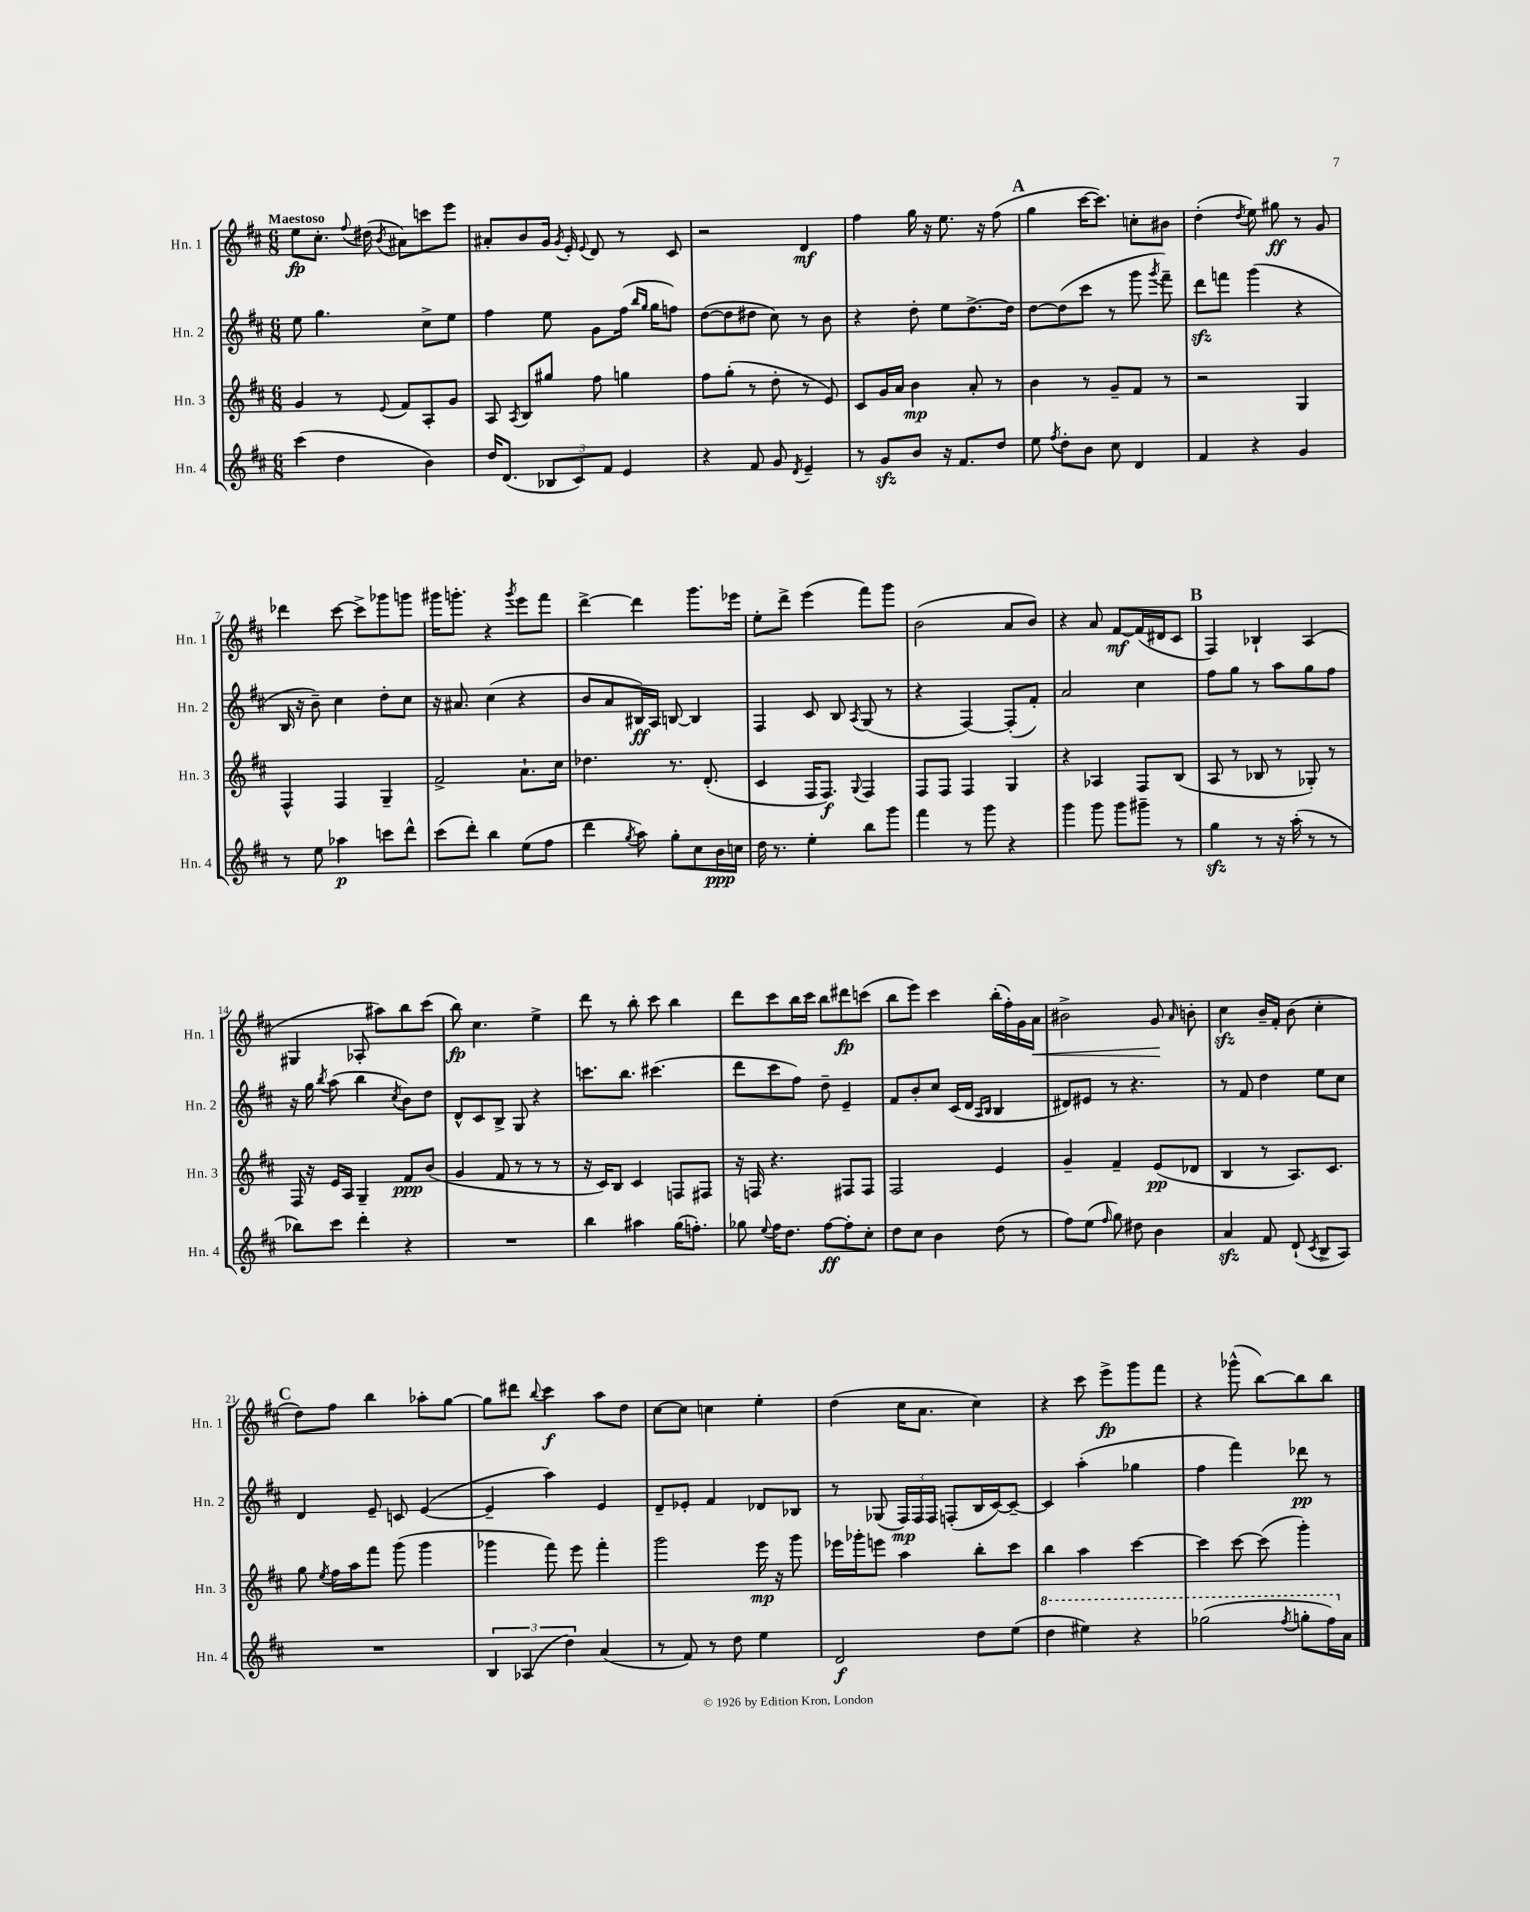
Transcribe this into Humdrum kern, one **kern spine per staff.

**kern	**dynam	**kern	**dynam	**kern	**dynam	**kern	**dynam
*part4	*part4	*part3	*part3	*part2	*part2	*part1	*part1
*staff4	*staff4	*staff3	*staff3	*staff2	*staff2	*staff1	*staff1
*I"Hn. 4	*	*I"Hn. 3	*	*I"Hn. 2	*	*I"Hn. 1	*
*I'Hn. 4	*	*I'Hn. 3	*	*I'Hn. 2	*	*I'Hn. 1	*
*clefG2	*	*clefG2	*	*clefG2	*	*clefG2	*
*k[f#c#]	*	*k[f#c#]	*	*k[f#c#]	*	*k[f#c#]	*
*M6/8	*	*M6/8	*	*M6/8	*	*M6/8	*
=1	=1	=1	=1	=1	=1	=1	=1
!	!	!	!	!	!	!LO:TX:a:B:t=Maestoso	!
(4ccc#\	.	4g/	.	8ee\	.	8ee\L	fp
.	.	.	.	4.gg\	.	8.cc#'\J	.
4dd\	.	8r	.	.	.	.	.
.	.	.	.	.	.	8qqff#/	.
.	.	.	.	.	.	(16dd#X\	.
.	.	8qqe/	.	.	.	8qb/	.
.	.	8f#/L	.	.	.	8a#X\L)	.
4b\)	.	8A'/	.	8cc#^\L	.	8cccn\	.
.	.	8g/J	.	8ee\J	.	8eee\J	.
=2	=2	=2	=2	=2	=2	=2	=2
16dd/KL	.	8A/	.	4ff#\	.	8a#X'/L	.
(8.d/J	.	.	.	.	.	.	.
.	.	8qA/	.	.	.	.	.
.	.	8B/L	.	.	.	8b/	.
12B-X/L	.	8gg#X/J	.	8ee\	.	16g/Jk	.
.	.	.	.	.	.	8qg/	.
.	.	.	.	.	.	16e'/	.
12c#/)	.	.	.	.	.	.	.
.	.	.	.	.	.	8qqe/	.
.	.	8ff#\	.	8g\L	.	8d/	.
12f#/J	.	.	.	.	.	.	.
4e/	.	4ggn\	.	(16ff#\Jk	.	8r	.
.	.	.	.	16qqbb/LL	.	.	.
.	.	.	.	16qqgg/JJ	.	.	.
.	.	.	.	16gg\KL	.	.	.
.	.	.	.	8ffn\J)	.	8c#/	.
=3	=3	=3	=3	=3	=3	=3	=3
4r	.	8ff#\L	.	([8dd\L	.	2r	.
.	.	(8gg'\J	.	8dd\]	.	.	.
8f#/	.	8r	.	8dd#X\J	.	.	.
8g/	.	8dd'\	.	8cc#\)	.	.	.
8qd/	.	.	.	.	.	.	.
4e~/	.	8r	.	8r	.	4d/	mf
.	.	8e/)	.	8b\	.	.	.
=4	=4	=4	=4	=4	=4	=4	=4
8r	.	8c#/L	.	4r	.	4ff#\	.
8gzz/L	.	16g/L	.	.	.	.	.
.	.	16a/JJ	.	.	.	.	.
8b/J	.	4b\	mp	8dd'\	.	16gg\	.
.	.	.	.	.	.	16r	.
16r	.	.	.	8ee\L	.	8.ee\	.
8.f#/L	.	.	.	.	.	.	.
.	.	8a'/	.	[8.dd^\	.	.	.
.	.	.	.	.	.	16r	.
8dd/J	.	8r	.	.	.	(8ff#\	.
.	.	.	.	16dd\Jk]	.	.	.
!!LO:REH:place=s1:t=A
=5	=5	=5	=5	=5	=5	=5	=5
8ee\	.	4b\	.	[8dd\L	.	4gg\	.
8qff#/	.	.	.	.	.	.	.
8dd'\L	.	.	.	(8dd\]	.	.	.
8b\J	.	8r	.	8ccc#\J	.	[16ccc#\KL	.
.	.	.	.	.	.	8.ccc#\J])	.
8cc#\	.	8g~/L	.	8r	.	.	.
4d/	.	8f#/J	.	8ggg\	.	8ccn'\L	.
.	.	.	.	8qggg/	.	.	.
.	.	8r	.	8fff#~\)	.	8b#X\J	.
=6	=6	=6	=6	=6	=6	=6	=6
4f#/	.	2r	.	8dddzz\L	.	(4dd'\	.
.	.	.	.	8fffn\J	.	.	.
.	.	.	.	.	.	8qdd/	.
4r	.	.	.	(4ggg\	.	8ee\)	.
.	.	.	.	.	.	8gg#X\	ff
4g/	.	4G/	.	4r	.	8r	.
.	.	.	.	.	.	8g/	.
!!LO:LB:g=z
=7	=7	=7	=7	=7	=7	=7	=7
8r	.	4F#^^/	.	16B/	.	4ddd-X\	.
.	.	.	.	16r	.	.	.
8ee\	.	.	.	8b~\)	.	.	.
4aa-X\	p	4F#/	.	4cc#\	.	[8ccc#\	.
.	.	.	.	.	.	8ccc#^\L]	.
8cccn\L	.	4G~/	.	8dd'\L	.	8ggg-X\	.
8ddd^^\J	.	.	.	8cc#\J	.	8gggn\J	.
=8	=8	=8	=8	=8	=8	=8	=8
(8ccc#\L	.	2f#^/	.	16r	.	16ggg#X\KL	.
.	.	.	.	8.a#X/	.	8.gggn'\J	.
8ddd'\J)	.	.	.	.	.	.	.
4bb\	.	.	.	(4cc#\	.	4r	.
.	.	.	.	.	.	8qggg/	.
(8ee\L	.	8.a`\L	.	4r	.	8eee\L	.
8ff#\J	.	.	.	.	.	8fff#\J	.
.	.	16cc#\Jk	.	.	.	.	.
=9	=9	=9	=9	=9	=9	=9	=9
4ddd\	.	4.dd-X\	.	8b/L	.	[4ddd^\	.
.	.	.	.	8a/	.	.	.
8qgg/	.	.	.	.	.	.	.
8aa\)	.	.	.	16B#X/L)	ff	4ddd\]	.
.	.	.	.	16A/JJ	.	.	.
8gg'\L	.	8.r	.	[8Bn/	.	.	.
8cc#\	.	.	.	4B/]	.	8.ggg\L	.
.	.	(8.d'/	.	.	.	.	.
16b\L	ppp	.	.	.	.	.	.
16ccn\JJ	.	.	.	.	.	16eee-X\Jk	.
=10	=10	=10	=10	=10	=10	=10	=10
16dd\	.	4c#/	.	4F#/	.	8ee'\L	.
8.r	.	.	.	.	.	.	.
.	.	.	.	.	.	8ddd^\J	.
4ee'\	.	16F#/KL	.	8c#/	.	(4eee\	.
.	.	8.F#/J)	f	.	.	.	.
.	.	.	.	8B/	.	.	.
.	.	8qqG/	.	8qA/	.	.	.
8bb\L	.	4F#/	.	(8G/	.	8fff#\L)	.
8ggg\J	.	.	.	8r	.	8ggg\J	.
=11	=11	=11	=11	=11	=11	=11	=11
4fff#\	.	8F#/L	.	4r	.	(2b\	.
.	.	8F#/J	.	.	.	.	.
8r	.	4F#/	.	[4F#/)	.	.	.
8ggg\	.	.	.	.	.	.	.
4r	.	4G/	.	(8F#'/L]	.	8a/L	.
.	.	.	.	8f#'/J)	.	8b/J)	.
=12	=12	=12	=12	=12	=12	=12	=12
4ggg\	.	4r	.	2a/	.	4r	.
8ggg\	.	4A-X/	.	.	.	8a/	.
8ggg\L	.	.	.	.	.	[8f#/L	mf
8ggg#X~\J	.	8F#/L	.	4cc#\	.	(16f#/L]	.
.	.	.	.	.	.	16d#X/J	.
8r	.	(8B/J	.	.	.	8c#/J	.
!!LO:REH:place=s1:t=B
=13	=13	=13	=13	=13	=13	=13	=13
4ggzz\	.	8A/	.	8ff#\L	.	4F#/)	.
.	.	8r	.	8gg\J	.	.	.
8r	.	8B-X/	.	8r	.	4B-X`/	.
16r	.	8r	.	8aa\L	.	.	.
(16aa'\	.	.	.	.	.	.	.
8r	.	8G-X'/)	.	8gg\	.	(4A/	.
8r	.	8r	.	8ff#\J	.	.	.
!!LO:LB:g=z
=14	=14	=14	=14	=14	=14	=14	=14
8bb-X\L)	.	16F#/	.	16r	.	4G#X/	.
.	.	16r	.	16gg\	.	.	.
.	.	.	.	8qbb/	.	.	.
8ccc#\J	.	16e/LL	.	(8aa\	.	.	.
.	.	16A/JJ	.	.	.	.	.
4ddd'\	.	4G~/	.	4bb\	.	8A-X'/	.
.	.	.	.	.	.	8aa#X\L)	.
.	.	.	.	8qcc#/	.	.	.
4r	.	8f#/L	ppp	8b\L)	.	8bb\	.
.	.	(8b/J	.	8dd\J	.	(8ccc#\J	.
=15	=15	=15	=15	=15	=15	=15	=15
2.r	.	4g/	.	8d^^/L	.	8bb\)	fp
.	.	.	.	8c#/	.	4.cc#\	.
.	.	8f#/	.	8B^/J	.	.	.
.	.	8r	.	8G/	.	.	.
.	.	8r	.	4r	.	4ee^\	.
.	.	8r	.	.	.	.	.
=16	=16	=16	=16	=16	=16	=16	=16
4bb\	.	16r	.	8.cccn\L	.	8ddd\	.
.	.	16c#/KL)	.	.	.	.	.
.	.	8B/J	.	.	.	8r	.
.	.	.	.	8.bb\J	.	.	.
4aa#X\	.	4c#/	.	.	.	8bb'\	.
.	.	.	.	(4.ccc#X\	.	8ccc#\	.
(16gg\KL	.	8Fn/L	.	.	.	4bb\	.
8.ffn'\J)	.	.	.	.	.	.	.
.	.	8F#X/J	.	.	.	.	.
=17	=17	=17	=17	=17	=17	=17	=17
8gg-X\	.	16r	.	8ddd\L	.	8ddd\L	.
.	.	16Fn/	.	.	.	.	.
8qqee/	.	.	.	.	.	.	.
16ff#\KL	.	4.r	.	8ccc#\	.	8ccc#\	.
8.dd\J	.	.	.	.	.	.	.
.	.	.	.	8ff#\J)	.	16bb\L	.
.	.	.	.	.	.	16ccc#\JJ	.
[8ff#\L	ff	.	.	8dd~\	.	8bb\L	.
8ff#'\]	.	8F#X/L	.	4e~/	.	8ddd#X\	fp
8cc#'\J	.	8F#/J	.	.	.	(8cccn\J	.
=18	=18	=18	=18	=18	=18	=18	=18
8dd\L	.	2F#/	.	8f#/L	.	8bb\L	.
8cc#\J	.	.	.	8b'/	.	8eee\J)	.
4b\	.	.	.	8cc#/J	.	4ccc#\	.
.	.	.	.	(16c#/LL	.	.	.
.	.	.	.	16d/JJ	.	.	.
.	.	.	.	16qqA/LL	.	.	.
.	.	.	.	16qqB/JJ	.	.	.
(8dd\	.	4e/	.	4B/	.	(16bb'\LL	.
.	.	.	.	.	.	16ff#'\)	.
8r	.	.	.	.	.	16g\	.
!	!	!	!	!	!	!	!LO:HP:b
.	.	.	.	.	.	16a\JJ	<
=19	=19	=19	=19	=19	=19	=19	=19
8ff#\L)	.	4g~/	.	8d#X/L)	.	2b#X^\	.
(8ee\J	.	.	.	8e#X/J	.	.	.
16qqff#/	.	.	.	.	.	.	.
8gg\)	.	4f#~/	.	8r	.	.	.
8dd#X\	.	.	.	4.r	.	.	.
4b\	.	(8e/L	pp	.	.	8g/	.
.	.	.	.	.	.	16qqa/	.
.	.	8d-X/J	.	.	.	8bn'\	[
=20	=20	=20	=20	=20	=20	=20	=20
4azz/	.	4B/	.	8r	.	4cc#zz\	.
.	.	.	.	8f#/	.	.	.
8f#/	.	8r	.	4dd\	.	16b~/LL	.
.	.	.	.	.	.	16f#'/JJ	.
(8d`/	.	8.A/L)	.	.	.	(8b\	.
8qc#/	.	.	.	.	.	.	.
8B^/L	.	.	.	8ee\L	.	4cc#'\	.
.	.	8.c#/J	.	.	.	.	.
8A/J)	.	.	.	8cc#\J	.	.	.
!!LO:LB:g=z
!!LO:REH:place=s1:t=C
=21	=21	=21	=21	=21	=21	=21	=21
2.r	.	8gg\	.	4d/	.	8dd\L)	.
.	.	8qee/	.	.	.	.	.
.	.	16ff#\LL	.	.	.	8ff#\J	.
.	.	16aa\J	.	.	.	.	.
.	.	8fff#\J	.	8e~/	.	4bb\	.
.	.	(8ggg\	.	8cn/	.	.	.
.	.	4ggg\	.	([4e/	.	8aa-X'\L	.
.	.	.	.	.	.	[8gg\J	.
=22	=22	=22	=22	=22	=22	=22	=22
6B/	.	4ggg-X\	.	4e~/]	.	8gg\L]	.
.	.	.	.	.	.	8ddd#X\J	.
(6A-X/	.	.	.	.	.	.	.
.	.	.	.	.	.	8qqbb/	.
.	.	8fff#\)	.	4aa\)	.	4ccc#\	f
6dd\)	.	.	.	.	.	.	.
.	.	8eee\	.	.	.	.	.
(4a/	.	4fff#'\	.	4e/	.	8aa\L	.
.	.	.	.	.	.	8dd\J	.
=23	=23	=23	=23	=23	=23	=23	=23
8r	.	2ggg\	.	8d~/L	.	[8cc#\L	.
8f#/)	.	.	.	8e-X'/J	.	8cc#\J]	.
8r	.	.	.	4f#/	.	4ccn\	.
8dd\	.	.	.	.	.	.	.
4ee\	.	16eee\	mp	8d-X/L	.	4ee'\	.
.	.	16r	.	.	.	.	.
.	.	8ggg\	.	8B-X/J	.	.	.
=24	=24	=24	=24	=24	=24	=24	=24
2d/	f	16eee-X\LL	.	8r	.	(4dd\	.
.	.	16ggg-X'\J	.	.	.	.	.
.	.	8eeen\J	.	(8G-X/	.	.	.
.	.	4aa\	.	24F#/LL)	mp	16cc#\KL	.
.	.	.	.	24F#/	.	.	.
.	.	.	.	.	.	8.a\J	.
.	.	.	.	24F#/JJ	.	.	.
.	.	.	.	(8Fn'/L	.	.	.
8dd\L	.	8bb'\L	.	16B/L	.	4cc#\)	.
.	.	.	.	[16c#/J)	.	.	.
(8ee\J	.	8ccc#\J	.	8c#~/J_	.	.	.
=25	=25	=25	=25	=25	=25	=25	=25
*8va	*	*	*	*	*	*	*
4ddd\	.	4bb\	.	4c#/]	.	4r	.
4eee#X\)	.	4aa\	.	(4aa'\	.	8ccc#\	.
.	.	.	.	.	.	8eee^\L	fp
4r	.	[4ccc#\	.	4gg-X\	.	8ggg\	.
.	.	.	.	.	.	8fff#\J	.
=26	=26	=26	=26	=26	=26	=26	=26
(2ggg-X\	.	4ccc#\]	.	4ff#\	.	4r	.
.	.	[8ccc#\	.	4fff#\)	.	(8ggg-X^^\	.
.	.	(8ccc#\]	.	.	.	[8bb\L)	.
8qfff#/	.	.	.	.	.	.	.
8gggn'\L	.	4ggg'\)	.	8ddd-X\	pp	8bb\]	.
16fff#\L)	.	.	.	8r	.	8bb\J	.
*X8va	*	*	*	*	*	*	*
16a\JJ	.	.	.	.	.	.	.
==	==	==	==	==	==	==	==
*-	*-	*-	*-	*-	*-	*-	*-
